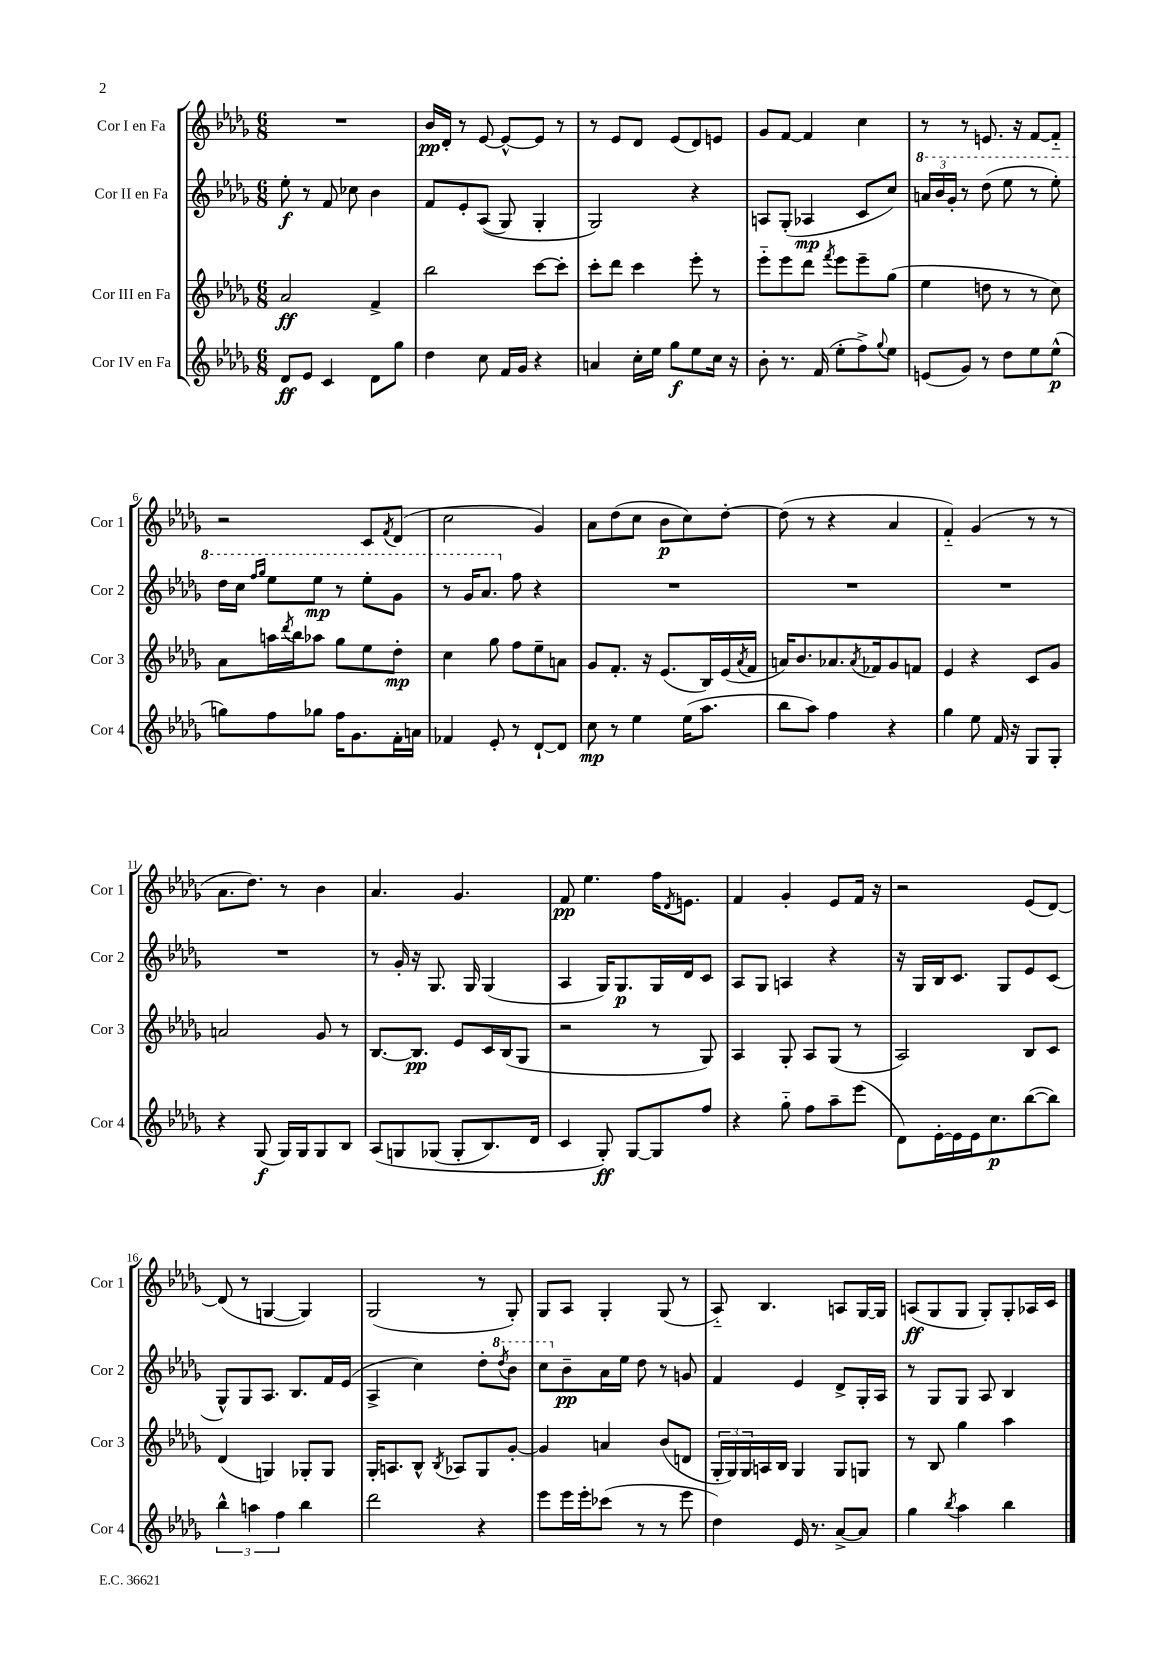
<<
\new StaffGroup <<
\new Staff = "s0" \with { instrumentName = "Cor I en Fa" shortInstrumentName = "Cor 1" } {
    \clef treble \key des \major \numericTimeSignature \time 6/8
    R2. |
    bes'16\pp des'16-. r8 ees'8~ ees'8~-^ ees'8 r8 |
    r8 ees'8 des'8 ees'8( des'8) e'8 |
    ges'8 f'8~ f'4 c''4 |
    r8 r8 e'8. r16 f'8~ f'8-_ |
    r2 c'8 \acciaccatura { f'8 } des'8( |
    c''2 ges'4) |
    aes'8 des''8( c''8 bes'8\p c''8) des''8~-. |
    des''8( r8 r4 aes'4 |
    f'4-_) ges'4( r8 r8 |
    aes'8. des''8.) r8 bes'4 |
    aes'4. ges'4. |
    f'8\pp ees''4. f''16 \acciaccatura { des'8 } e'8. |
    f'4 ges'4-. ees'8 f'16 r16 |
    r2 ees'8( des'8~) |
    des'8( r8 g4~ g4) |
    ges2( r8 ges8-.) |
    ges8 aes8 ges4-. ges8( r8 |
    aes8-_) bes4. a8 ges16~ ges16 |
    a8\ff( ges8 ges8 ges8-.) ges8-. aes16 c'16 \bar "|." |
}
\new Staff = "s1" \with { instrumentName = "Cor II en Fa" shortInstrumentName = "Cor 2" } {
    \clef treble \key des \major \numericTimeSignature \time 6/8
    ees''8-.\f r8 f'8 ces''8 bes'4 |
    f'8 ees'8-. aes8(\( ges8) ges4-. |
    ges2\) r4 |
    a8 ges8-.( aes4\mp c'8 c''8) |
    \tuplet 3/2 { \ottava #1 a''16 bes''16 ges''16-. } r8 des'''8( ees'''8 r8 ees'''8-.) |
    des'''16 c'''16 \grace { f'''16 ges'''16 } ees'''8 ees'''8\mp r8 ees'''8-. ges''8 |
    r8 ges''16 aes''8. \ottava #0 f''8 r4 |
    R2. |
    R2. |
    R2. |
    R2. |
    r8 ges'16-. r16 ges8. ges16 ges4( |
    aes4 ges16) ges8.\p ges16 des'16 c'8 |
    aes8 ges8 a4 r4 |
    r16 ges16 bes16 c'8. ges8 ees'8 c'8( |
    ges8-^) ges8 aes8. bes8. f'16 ees'16( |
    aes4-> c''4) des''8-. \ottava #1 \acciaccatura { des'''8 } bes''8 |
    c'''8 \ottava #0 bes'8--\pp aes'16 ees''16 des''8 r8 g'8 |
    f'4 ees'4 des'8-> ges16-. aes16 |
    r8 ges8 ges8 aes8 bes4 \bar "|." |
}
\new Staff = "s2" \with { instrumentName = "Cor III en Fa" shortInstrumentName = "Cor 3" } {
    \clef treble \key des \major \numericTimeSignature \time 6/8
    aes'2\ff f'4-> |
    bes''2 c'''8~ c'''8-. |
    c'''8-. des'''8 c'''4 ees'''8-. r8 |
    ees'''8-_ ees'''8 des'''8 \acciaccatura { f'''8 } ees'''8 ees'''8-- ges''8( |
    ees''4 d''8 r8 r8 c''8) |
    aes'8 a''16 \acciaccatura { des'''8 } bes''16 aes''8 ges''8 ees''8 des''8-.\mp |
    c''4 ges''8 f''8 ees''8-- a'8 |
    ges'8 f'8.-. r16 ees'8.( bes16) ees'16( \acciaccatura { aes'8 } f'16 |
    a'16) bes'8. aes'8. \acciaccatura { aes'8 } fes'16 ges'8 f'8 |
    ees'4 r4 c'8 ges'8 |
    a'2 ges'8 r8 |
    bes8.~ bes8.\pp ees'8 c'16 bes16( ges8 |
    r2 r8 ges8) |
    aes4 ges8-. aes8 ges8( r8 |
    aes2) bes8 c'8 |
    des'4( g4) ges8-. ges8 |
    ges16-. a8. bes8-^ \acciaccatura { bes8 } aes8 ges8 ges'8~-. |
    ges'4 a'4 bes'8( d'8 |
    \tuplet 3/2 { ges16-. ges16) ges16 } a16 bes16 ges4 ges8 g8 |
    r8 bes8 ges''4 aes''4 \bar "|." |
}
\new Staff = "s3" \with { instrumentName = "Cor IV en Fa" shortInstrumentName = "Cor 4" } {
    \clef treble \key des \major \numericTimeSignature \time 6/8
    des'8\ff ees'8 c'4 des'8 ges''8 |
    des''4 c''8 f'16 ges'16 r4 |
    a'4 c''16-. ees''16 ges''8\f ees''8 c''16 r16 |
    bes'8-. r8. f'16( ees''8-. f''8->) \appoggiatura { ges''8 } ees''8 |
    e'8( ges'8) r8 des''8 ees''8 ees''8-^\p( |
    g''8) f''8 ges''8 f''16 ges'8. f'16-. a'16 |
    fes'4 ees'8-. r8 des'8~-! des'8 |
    c''8\mp r8 ees''4 ees''16( aes''8. |
    bes''8 aes''8) f''4 r4 |
    ges''4 ees''8 f'16 r16 ges8 ges8-. |
    r4 ges8\f( ges16) ges16 ges8 bes8 |
    aes8\( g8 ges8( ges8-. bes8.) des'16 |
    c'4 ges8-.\ff\) ges8~ ges8 f''8 |
    r4 ges''8-_ f''8 aes''8-- ees'''8( |
    des'8) ees'16~-. ees'16 ees'16 c''8.\p bes''8~( bes''8) |
    \tuplet 3/2 { bes''4-^ a''4 f''4 } bes''4 |
    des'''2 r4 |
    ees'''8 ees'''16 ees'''16-. ces'''8( r8 r8 ees'''8 |
    des''4) ees'16 r8. aes'8~-> aes'8 |
    ges''4 \acciaccatura { bes''8 } aes''4 bes''4 \bar "|." |
}
>>
>>
